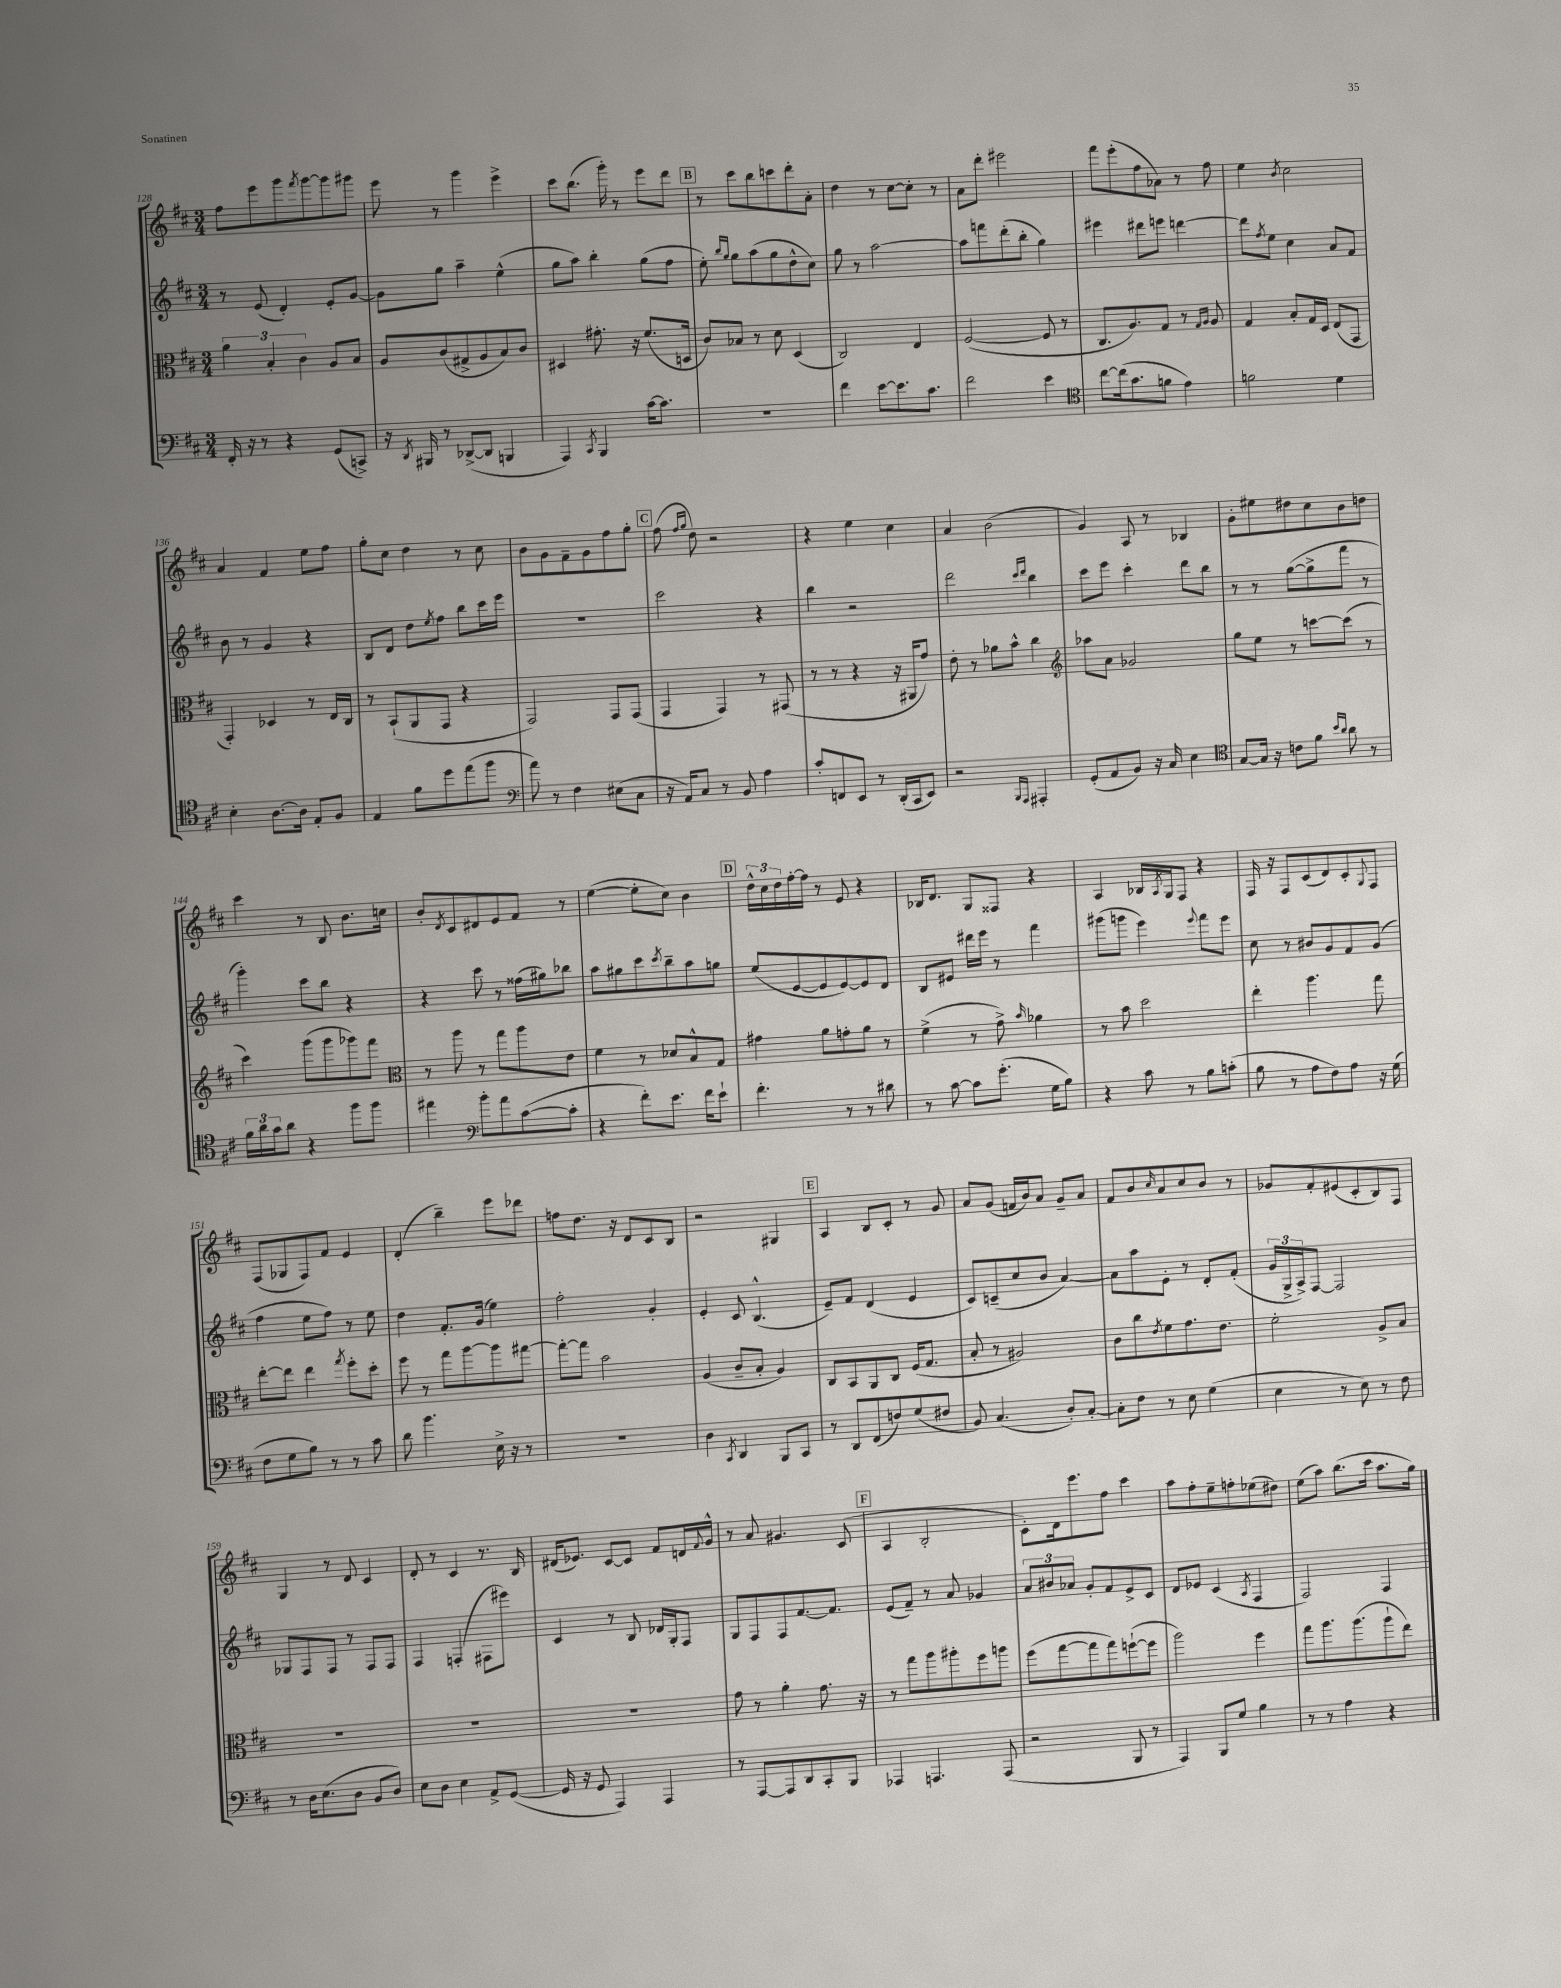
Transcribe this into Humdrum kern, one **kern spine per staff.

**kern	**kern	**kern	**kern
*part4	*part3	*part2	*part1
*staff4	*staff3	*staff2	*staff1
*clefF4	*clefC3	*clefG2	*clefG2
*k[f#c#]	*k[f#c#]	*k[f#c#]	*k[f#c#]
*M3/4	*M3/4	*M3/4	*M3/4
=128	=128	=128	=128
16FF#'/	6a\	8r	8ff#\L
16r	.	.	.
8r	.	(8e/	8eee\
.	6B'/	.	.
4r	.	4d'/)	8ggg\
.	6c#\	.	.
.	.	.	8qfff#/
.	.	.	[8ggg\
(8GG/L	8A/L	8e'/L	8ggg\]
8CCn^/J)	8B/J	[8g/J	8ggg#X\J
=129	=129	=129	=129
16r	8A/L	8g\L]	8eee\
8qDD/	.	.	.
16BBB#X/	.	.	.
8r	(8c#/	8gg\J	8r
([8DD-X^/L	8G#X^/	4aa~\	4ggg\
8DD-/J]	8A/	.	.
4BBBn/	8B/)	(4ee^^\	4eee^\
.	8c#/J	.	.
=130	=130	=130	=130
4AAA/)	4D#X/	8gg\L	8ccc#\L
.	.	8aa\J)	(8.bb\J
8qCC#/	.	.	.
4BBB/	8.g#X'\	4bb'\	.
.	.	.	16ggg'\)
.	.	.	8r
.	16r	.	.
[16c#\KL	(8.f#/L	(8gg\L	8eee\L
8.c#\J]	.	.	.
.	.	8ff#\J	8ddd\J
.	16Dn/Jk	.	.
!!LO:REH:place=s1:t=B
=131	=131	=131	=131
2.r	8c#/L)	8ee'\)	8r
.	.	16qqbb/LL	.
.	.	16qqgg/JJ	.
.	8B-X/J	8gg\L	8ccc#\L
.	8r	(8aa\	8bb\
.	8d\	8gg\	8cccn\
.	(4D/	8dd^^\	8ddd'\
.	.	8cc#\J)	8a'\J
=132	=132	=132	=132
4f#\	2C#/)	8gg\	4dd\
.	.	8r	.
[8e\L	.	[2aa\	8r
8.e\]	.	.	[8cc#\L
.	4E/	.	8cc#'\J]
8.c#\J	.	.	.
.	.	.	8r
=133	=133	=133	=133
2f#\	([2F#/	8aa\L]	8a\L
.	.	8fffn\	8ddd'\J
.	.	(8ddd'\	2eee#X\
.	.	8bb'\J	.
4e\	8F#/]	4gg\)	.
.	8r	.	.
=134	=134	=134	=134
*clefC4	*	*	*
[8cc#\L	8.C#/L	4eee#X\	8fff#\L
(16cc#\k]	.	.	(8eee'\
8.g\	8.A/)	.	.
.	.	8ddd#X\L	8ff#\
8fn\J	8G/J	8eeen\J	8a-X\J)
4e\)	8r	[4dddn\	8r
.	16qqG/LL	.	.
.	16qqA/JJ	.	.
.	8A/	.	8ff#\
=135	=135	=135	=135
2fn\	4G/	8ddd\L]	4ee\
.	.	8qff#/	.
.	.	8ee\J	.
.	.	.	8qb/
.	8B'/L	4cc#\	2cc#\
.	16G/L	.	.
.	16D/JJ	.	.
4d\	(8E/L	8a/L	.
.	8GG/J	8f#/J	.
!!LO:LB:g=z
=136	=136	=136	=136
4B'\	4GG'/)	8b\	4a/
.	.	8r	.
[8.A\L	4D-X/	4g/	4f#/
16A\Jk]	.	.	.
8E'/L	8r	4r	8ee\L
8F#/J	16E/LL	.	8ff#\J
.	16C#/JJ	.	.
=137	=137	=137	=137
4E/	8r	8B/L	8gg'\L
.	(8BB`/L	8d/J	8cc#\J
8f#\L	8AA/	8dd\L	4dd\
.	.	8qee/	.
8dd\	8GG/J	8ff#\J	.
(8ee\	4r	8bb\L	8r
8ff#\J	.	16ccc#\L	8cc#\
.	.	16eee\JJ	.
=138	=138	=138	=138
*clefF4	*	*	*
8a\)	2GG/)	2.r	8b\L
8r	.	.	8g\
4F#\	.	.	8f#~\
.	.	.	8g\
(8E#X\L	8GG/L	.	8ff#\
8C#\J	(8GG/J	.	8gg'\J
!!LO:REH:place=s1:t=C
=139	=139	=139	=139
16r	4GG/	2ccc#\	(8ff#\
16AA/KL)	.	.	.
.	.	.	16qqff#/LL
.	.	.	16qqgg/JJ
8C#/J	.	.	8dd\)
8r	4GG/)	.	2r
8BB/	.	.	.
4A\	8r	4r	.
.	(8GG#X/	.	.
=140	=140	=140	=140
8c#'/L	8r	4bb\	4r
8FFn/	8r	.	.
8EE/J	4r	2r	4ee\
8r	.	.	.
(16DD'/LL	16r	.	4cc#\
16CC#/J	16AA#X/KL	.	.
8EE/J)	8g/J)	.	.
=141	=141	=141	=141
2r	8e'\	2ddd\	4a/
.	8r	.	.
.	8a-X\L	.	(2b\
.	8b^^\J	.	.
16qqBBB/LL	.	16qqccc#/LL	.
16qqAAA/JJ	.	16qqddd/JJ	.
4AAA#X'/	4cc#\	4bb\	.
=142	=142	=142	=142
*	*clefG2	*	*
(8GG'/L	8aa-X\L	8ccc#\L	4g/)
8AA/	8a\J	8eee\J	.
8BB/J)	2g-X/	4ccc#'\	8A/
16r	.	.	8r
16C#/	.	.	.
4E\	.	8ddd\L	4B-X/
.	.	8bb\J	.
=143	=143	=143	=143
*clefC4	*	*	*
[8G/L	8gg\L	8r	8g'\L
16G/Jk]	8ee\J	8r	8ee#X\
16r	.	.	.
8cn\L	8r	([8gg\L	8dd#X\
8f#\J	[8cccn\L	8gg^\]	8cc#\
16qqb/LL	.	.	.
16qqa/JJ	.	.	.
8a\	(8ccc\J]	8fff#\J	8b\
8r	8r	8r	8ddn\J
!!LO:LB:g=z
=144	=144	=144	=144
24f#\LL	4ccc#\)	4ggg'\)	4ccc#\
24a\	.	.	.
24g\J	.	.	.
8a\J	.	.	.
4r	(8ggg\L	8ccc#\L	8r
.	8ggg\	8bb\J	8B/
8ff#\L	8ggg-X\)	4r	8.b\L
8ff#\J	8fff#\J	.	.
.	.	.	16ccn\Jk
=145	=145	=145	=145
*	*clefC3	*	*
4ee#X\	8r	4r	8b'/L
.	.	.	8qd/
.	8aa\	.	8c#/
*clefF4	*	*	*
8b'\L	8r	8ccc#\	8d#X/
8a\	8gg\L	8r	8e/
([8c#\	8aa\	(16ff##X\LL	8f#/J
.	.	16gg#X\J)	.
8c#'\J]	8e\J	8bb-X\J	8r
=146	=146	=146	=146
4r	4f#\	8aa\L	([4ee\
.	.	8gg#X\	.
8f#'\L)	8r	8ccc#\	8ee'\L]
.	.	8qccc#/	.
8.e\J	8d-X/L	8bb~\	8cc#\J)
.	8B^^/	8aa\	4b\
16f#\KL	.	.	.
8e`\J	8G/J	8ggn\J	.
!!LO:REH:place=s1:t=D
=147	=147	=147	=147
4.f#'\	4g#X\	(8ee/L	24dd^^\LL
.	.	.	24cc#\
.	.	.	24dd\
.	.	[8e/	[16ff#'\
.	.	.	16ff#\JJ]
.	8a\L	8e/]	8r
8r	8gn'\	[8e/)	8e/
8r	8a\J	8e/]	4r
8d#X\	8r	8d/J	.
=148	=148	=148	=148
8r	(4f#^\	8B/L	16B-X/KL
.	.	.	8.d/J
[8c#\	.	8e#X/J	.
8c#\L]	8r	16ddd#X\LL	8G/L
.	.	16eee\JJ	.
(8.g'\J	8g^\)	8r	8F##X/J
.	16qqb/	.	.
.	4a-X\	4fff#\	4r
16G\KL	.	.	.
8B\J)	.	.	.
=149	=149	=149	=149
4r	8r	(8ggg#X\L	4A/
.	8b\	8gggn\J	.
8c#\	2dd\	4eee\)	16B-X/LL
.	.	.	8qA/
.	.	.	16G/J
8r	.	.	8F#/J
.	.	8qqeee/	.
8B\L	.	8fff#\L	4r
(8cn'\J	.	8eee\J	.
=150	=150	=150	=150
8B\	4ee'\	8cc#\	16F#/
.	.	.	16r
8r	.	8r	8F#/L
8A\L	4.aa\	8b#X/L	(8c#/
8F#\)	.	8g/	8d/)
8A\J	.	8f#/	8c#'/
.	.	.	8qqG/
16r	8gg\	(8g/J	8F#/J
(16G\	.	.	.
!!LO:LB:g=z
=151	=151	=151	=151
8F#\L	[8ee'\L	4ff#\	(8F#/L
8G\	8ee\J]	.	8G-X/
8B\J)	4ee\	8ee\L	8F#/)
8r	.	8ff#\J)	8f#/J
.	8qgg/	.	.
8r	8ff#'\L	8r	4e/
8c#\	8dd'\J	8ee\	.
=152	=152	=152	=152
8d\	8ff#\	4dd\	(4d'/
4.b\	8r	.	.
.	8gg\L	8.f#'/L	4bb~\)
.	[8aa\	.	.
.	.	(16g/Jk	.
16E^\	8aa\]	4ee\)	8eee\L
16r	.	.	.
8r	[8gg#X\J	.	8ddd-X\J
=153	=153	=153	=153
2.r	8gg#'\L_	2ff#'\	8ffn\L
.	8gg#\J]	.	8.dd\J
.	2b\	.	.
.	.	.	16r
.	.	.	8d/L
.	.	4g'/	8c#/
.	.	.	8B/J
=154	=154	=154	=154
4D\	(4A/	4e'/	2r
8qCC#/	.	.	.
4DD/	8c#~/L	8c#/	.
.	8B'/J	(4.B^^/	.
8BBB/L	4A/)	.	4G#X/
8CC#/J	.	.	.
!!LO:REH:place=s1:t=E
=155	=155	=155	=155
8r	8C#/L	8e~/L)	4A/
8DD/L	8BB/	8f#/J	.
(8FF#/	8AA/	(4d/	8B/L
8Fn/)	8C#/J	.	8c#'/J
(8G/	(16F#/KL	4e/	8r
.	8.G/J	.	.
8F#X/J	.	.	8g/
=156	=156	=156	=156
8BB/)	8B'/	8c#/L)	8a/L
(4.C#/	8r	(8cn~/	(8g/J
.	2A#X/)	8cc#/	16fn/LL
.	.	.	16b/J)
.	.	8b/J	8a/J
8D'/L)	.	[4a/)	8g~/L
[8C#'/J	.	.	8a/J
=157	=157	=157	=157
8C#'\L]	8c#\L	8a\L]	8f#/L
8F#\J	8cc#\	8aa\	8b/
.	8qe/	.	16qqcc#/
8r	8f#\	8e'\J	8a/
8E\	8.g\	8r	8cc#/
(4G\	.	8d'/L	8b/J
.	8.e\J	.	.
.	.	(8f#'/J	8r
=158	=158	=158	=158
4E\	2f#'\	24g/LL	8g-X/L
.	.	24G^/	.
.	.	24A^/J)	.
.	.	[8F#/J	8f#'/
8r	.	2F#/]	(8e#X/
8E\)	.	.	8c#'/
8r	8A^/L	.	8B/)
8F#\	8B/J	.	8F#/J
!!LO:LB:g=z
=159	=159	=159	=159
8r	2.r	8G-X/L	4G/
16D\KL	.	8F#/	.
(8.E\	.	.	.
.	.	8F#/J	8r
8D\J	.	8r	8d/
8BB/L	.	8F#/L	4c#/
8D/J)	.	8F#/J	.
=160	=160	=160	=160
8E\L	2.r	4F#/	8d'/
8D\J	.	.	8r
4E\	.	(4Fn'/	4c#/
8AA^/L	.	8F#X\L	8.r
([8GG/J	.	8eee#X\J)	.
.	.	.	16B/
=161	=161	=161	=161
16GG/]	2.r	4c#/	(16d#X/KL
16r	.	.	8.e-X/J)
8GG/	.	.	.
4AAA/)	.	8r	[8c#/L
.	.	8B/	8c#/J]
4AAA/	.	16d-X/LL	8f#/L
.	.	16G'/J	.
.	.	8F#/J	16dn/L
.	.	.	8qqf#/
.	.	.	16g^^/JJ
=162	=162	=162	=162
8r	8g\	8G/L	8r
[8AAA/L	8r	8F#/	8a/
8AAA/]	4a'\	8F#/	4.g#X/
8DD/	.	[8.f#/	.
8CC#'/	8.g\	.	.
.	.	8.f#/J]	.
8BBB/J	.	.	(8c#/
.	16r	.	.
!!LO:REH:place=s1:t=F
=163	=163	=163	=163
4AAA-X/	8r	(8e/L	4A/
.	8gg\L	8f#~/J)	.
4.AAAn/	8aa\	8r	2B'/
.	8aa#X'\	8a/	.
.	8ff#\	4g-X/	.
(8AAA/	8aan\J	.	.
=164	=164	=164	=164
2r	(8ff#\L	12a/L	8c#'\L)
.	.	12b#X/	.
.	[8gg\	.	16d\k
.	.	12a-X/J	.
.	.	.	8.eee\
.	8gg\]	8g'/L	.
.	8gg\)	8f#/	8ff#\J
8BBB/	([8ffn`\	8e^/	4ccc#\
8r	8ff\J]	8c#/J	.
=165	=165	=165	=165
4AAA/)	2aa\)	8d/L	8aa\L
.	.	8e-X/J	8ff#'\
8BBB/L	.	(4c#/	8ee~\
8G/J	.	.	8ffn'\
.	.	8qA/	.
4B\	4ff#\	4F#/	(8ee-X\
.	.	.	8dd#X\J)
=166	=166	=166	=166
8r	8gg\L	2F#/)	(8ee\L
8r	8.aa\	.	8aa\J)
4A\	.	.	(8.bb\L
.	(8.aa\	.	.
.	.	.	16ccc#\Jk
4r	8aa`\	4F#/	8.aa\L
.	8ee\J)	.	.
.	.	.	16gg\Jk)
==	==	==	==
*-	*-	*-	*-
